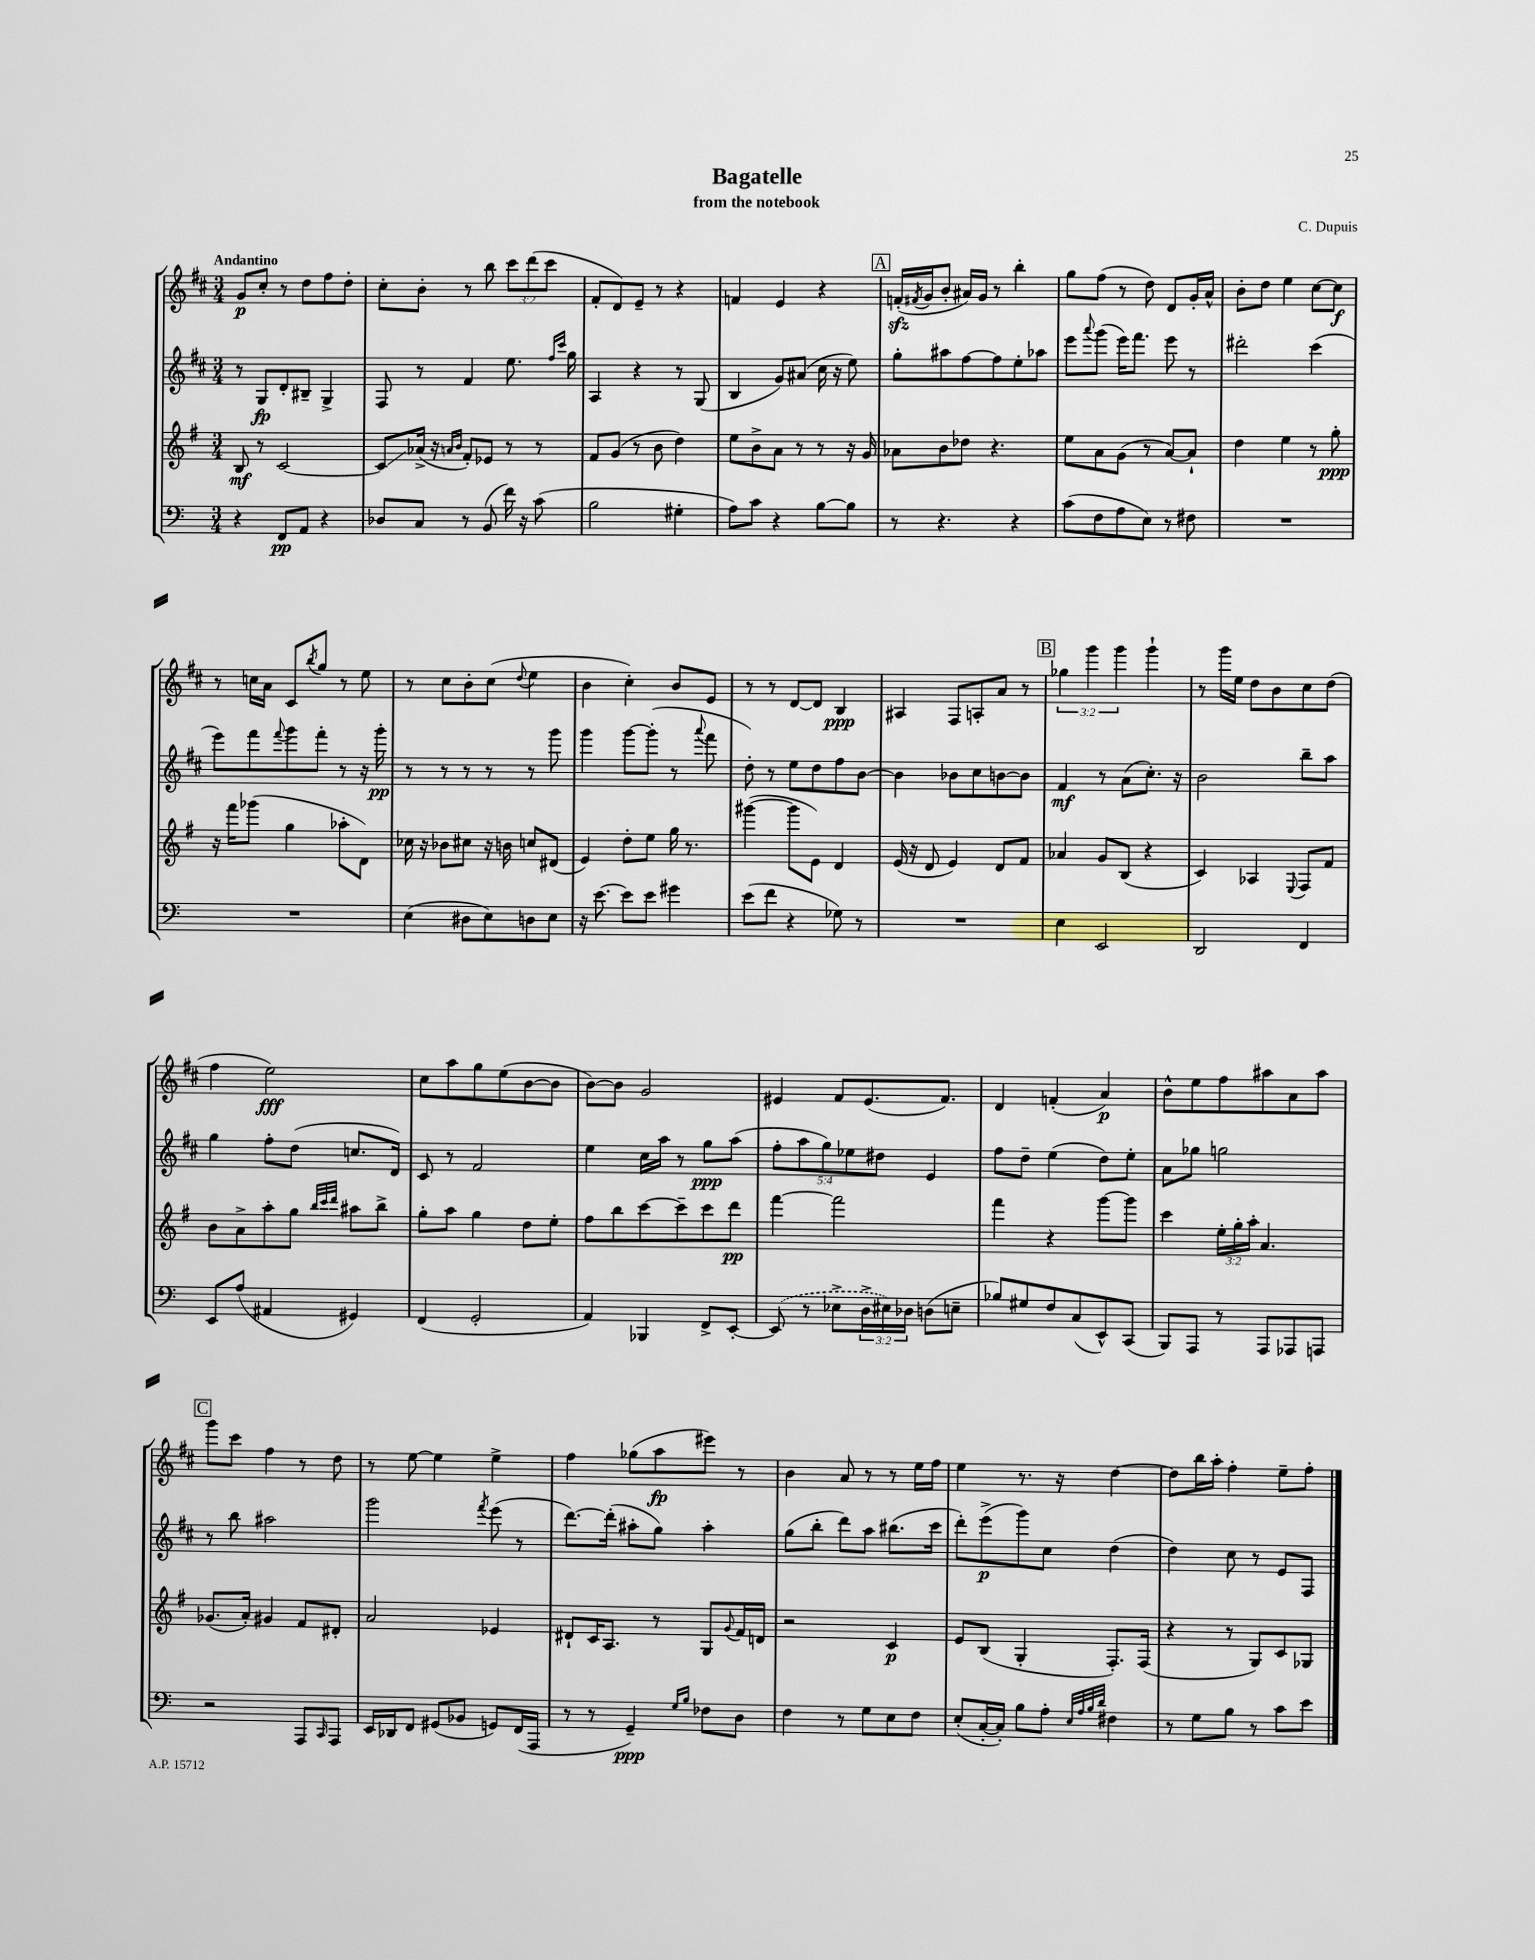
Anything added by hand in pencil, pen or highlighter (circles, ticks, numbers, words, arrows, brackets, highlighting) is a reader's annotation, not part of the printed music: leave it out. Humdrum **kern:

**kern	**kern	**kern	**kern
*staff4	*staff3	*staff2	*staff1
*clefF4	*clefG2	*clefG2	*clefG2
*k[]	*k[f#]	*k[f#c#]	*k[f#c#]
*M3/4	*M3/4	*M3/4	*M3/4
4r	8B	8r	8g
.	8r	8G	8cc#'
8FF	[2c	8d'	8r
8AA	.	8B#~	8dd
4r	.	4G^	8ff#
.	.	.	8dd'
=	=	=	=
8D-	8c]	8F#	8cc#'
8C	(16a-^	8r	8b'
.	16r	.	.
.	16qqa	.	.
.	16qqb	.	.
8r	8f#')	4f#	8r
(8BB	8e-	.	8bb
16f)	8r	8.ee	12ccc#
16r	.	.	.
.	.	.	(12ddd
(8c	8r	.	.
.	.	.	12ccc#
.	.	16qqff#	.
.	.	16qqccc#	.
.	.	16gg	.
=	=	=	=
2B	8f#	4A	8f#'
.	(8g	.	8d)
.	8r	4r	8e~
.	8b	.	8r
4G#'	4dd)	8r	4r
.	.	(8G	.
=	=	=	=
8A)	8ee	4B	4f
8c	8b^	.	.
4r	8a	8g)	4e
.	8r	(8a#	.
[8B	8r	16cc#	4r
.	.	16r	.
8B]	16r	8ee)	.
.	16g	.	.
=	=	=	=
8r	8a-	8gg'	(16f'
.	.	.	8qf#
.	.	.	16g
4.r	8b	8aa#	8b'
.	8dd-	[8ff#	16a#)
.	.	.	16g
.	4.r	8ff#]	8r
4r	.	8ee'	4bb'
.	.	8aa-	.
=	=	=	=
(8c	8ee	8eee	8gg
.	.	8qqaaa	.
8F	8a	(8ggg	(8ff#
8A	(8g	16eee)	8r
.	.	8.fff#	.
8E)	8r	.	8dd)
8r	[8a)	8eee	8d
8F#	8a`]	8r	16g'
.	.	.	16a^^
=	=	=	=
2.r	4dd	2ddd#'	8b'
.	.	.	8dd
.	4ee	.	4ee
.	8r	(4ccc#	[8cc#
.	8gg'	.	8cc#]
=	=	=	=
2.r	16r	8eee)	8r
.	16fff#	.	.
.	(8ggg-	8fff#	16cc
.	.	.	16a
.	.	8qqfff#	.
.	4gg	8ggg	8c#
.	.	.	8qbb
.	.	8fff#'	8gg
.	8aa-'	8r	8r
.	8d)	16r	8ee
.	.	16ggg'	.
=	=	=	=
(4E	16cc-	8r	8r
.	16r	.	.
.	8b-	8r	8cc#
8D#	8cc#	8r	8b'
8E)	16r	8r	(8cc#
.	16b	.	.
.	.	.	8qqdd
8D	8cc	8r	4ee
8E	(8d#	8ggg	.
=	=	=	=
16r	4e)	4ggg	4b
[8.e	.	.	.
8e]	8dd'	[8ggg	4cc#')
8e	8ee	(8ggg']	.
4g#	16gg	8r	8b
.	8.r	.	.
.	.	8qqaaa	.
.	.	8fff#	8e
=	=	=	=
(8e	([4ggg#	8dd')	8r
8f	.	8r	8r
4r	8ggg#]	8ee	[8d
.	8e)	8dd	8d]
8G-)	4d	8ff#	4B
8r	.	[8b	.
=	=	=	=
2.r	(16e	4b]	4A#
.	16r	.	.
.	8d	.	.
.	4e)	8b-	8F#
.	.	8cc#	8A'
.	8d	[8b	8a
.	8f#	8b]	8r
=	=	=	=
4E	4a-	4f#	6gg-
.	.	.	6ggg
2EE	8g	8r	.
.	.	.	6ggg
.	(8B	(8a	.
.	4r	8.cc#')	4ggg`
.	.	16r	.
=	=	=	=
2DD	4c)	2b	8r
.	.	.	16ggg
.	.	.	16ee
.	4A-	.	8dd
.	.	.	8b
.	8qqE	.	.
4FF	8F#	8bb~	8cc#
.	8f#	8aa	(8dd
=	=	=	=
8EE	8b	4gg	4ff#
(8A	8a^	.	.
4AA#	8aa'	8ff#'	2ee)
.	8gg	(8dd	.
.	32qqbb	.	.
.	32qqccc	.	.
.	32qqddd	.	.
4GG#)	8aa#	8.cc	.
.	8bb^	.	.
.	.	16d)	.
=	=	=	=
(4FF	8gg'	8c#	8cc#
.	8aa	8r	8aa
2GG'	4gg	2f#	8gg
.	.	.	(8ee
.	8dd	.	[8b
.	8ee'	.	8b]
=	=	=	=
4AA)	8ff#	4ee	[8b)
.	8bb	.	8b]
4BBB-	[8ccc	16cc#	2g
.	.	16aa	.
.	8ccc~]	8r	.
8FF^	8ccc	8gg	.
[8EE'	8ddd	(8aa	.
=	=	=	=
(8EE]	[4fff#	10ff#'	4e#
.	.	10aa	.
8r	.	.	.
.	.	10gg)	.
8E-^	2fff#]	.	8f#
.	.	10ee-	.
24D^	.	.	(8.e#
.	.	10dd#	.
24E#)	.	.	.
24D-	.	.	.
(8D	.	4e	.
.	.	.	8.f#)
8E~	.	.	.
=	=	=	=
8B-)	4fff#	8ff#	4d
8G#	.	8dd~	.
8F	4r	(4ee	(4f'
(8C	.	.	.
8EE^^)	[8ggg	8dd)	4a)
(8CC	8ggg]	8ee'	.
=	=	=	=
8BBB)	4ccc	8a	8b^^
8AAA	.	8gg-	8ee
8r	24ee'	2gg	8ff#
.	24gg'	.	.
.	24aa'	.	.
8AAA	4.a	.	8aa#
8AAA-	.	.	8a
8AAA	.	.	8aa#
=	=	=	=
2r	(8.g-	8r	8ggg
.	.	8bb	8ccc#
.	16a')	.	.
.	4g#	2aa#	4ff#
8AAA	8f#	.	8r
16qqCC	.	.	.
8AAA	8d#'	.	8dd
=	=	=	=
16EE	2a	2ggg	8r
16DD-	.	.	.
8FF	.	.	[8ee
(8GG#	.	.	4ee]
8BB-	.	.	.
.	.	8qfff#	.
8GG)	4e-	(8eee	4ee^
(16FF	.	8r	.
16AAA	.	.	.
=	=	=	=
8r	8d#`	[8.ddd)	4ff#
8r	16c	.	.
.	8.A	(16ddd']	.
4GG~)	.	8aa#'	(8gg-
.	8r	8gg)	8aa
16qqG	.	.	.
16qqB	.	.	.
8F-	8G	4aa#'	8eee#)
.	8qqg	.	.
8D	16f#	.	8r
.	16d	.	.
=	=	=	=
4F	2r	(8gg	4b
.	.	8bb'	.
8r	.	8ddd)	8a
8G	.	8aa	8r
8E	4c	(8.bb#	8r
8F	.	.	16ee
.	.	16ccc#	16ff#
=	=	=	=
(8E'	8e	8ddd')	4ee
[16C'	(8B	(8eee^	.
16C'])	.	.	.
8B	4G'	8ggg)	8.r
8A'	.	8cc#	.
.	.	.	16r
32qqE	.	.	.
32qqA	.	.	.
32qqB	.	.	.
32qqd	.	.	.
4F#	8.F#')	(4dd	[4dd
.	(16F#	.	.
=	=	=	=
8r	4r	4dd)	8dd]
8G	.	.	16bb
.	.	.	16aa'
8B	8r	8cc#	4ff#'
8r	8G)	8r	.
8c	8c	8e	8ee~
8e	8G-	8F#	8ff#'
==	==	==	==
*-	*-	*-	*-
